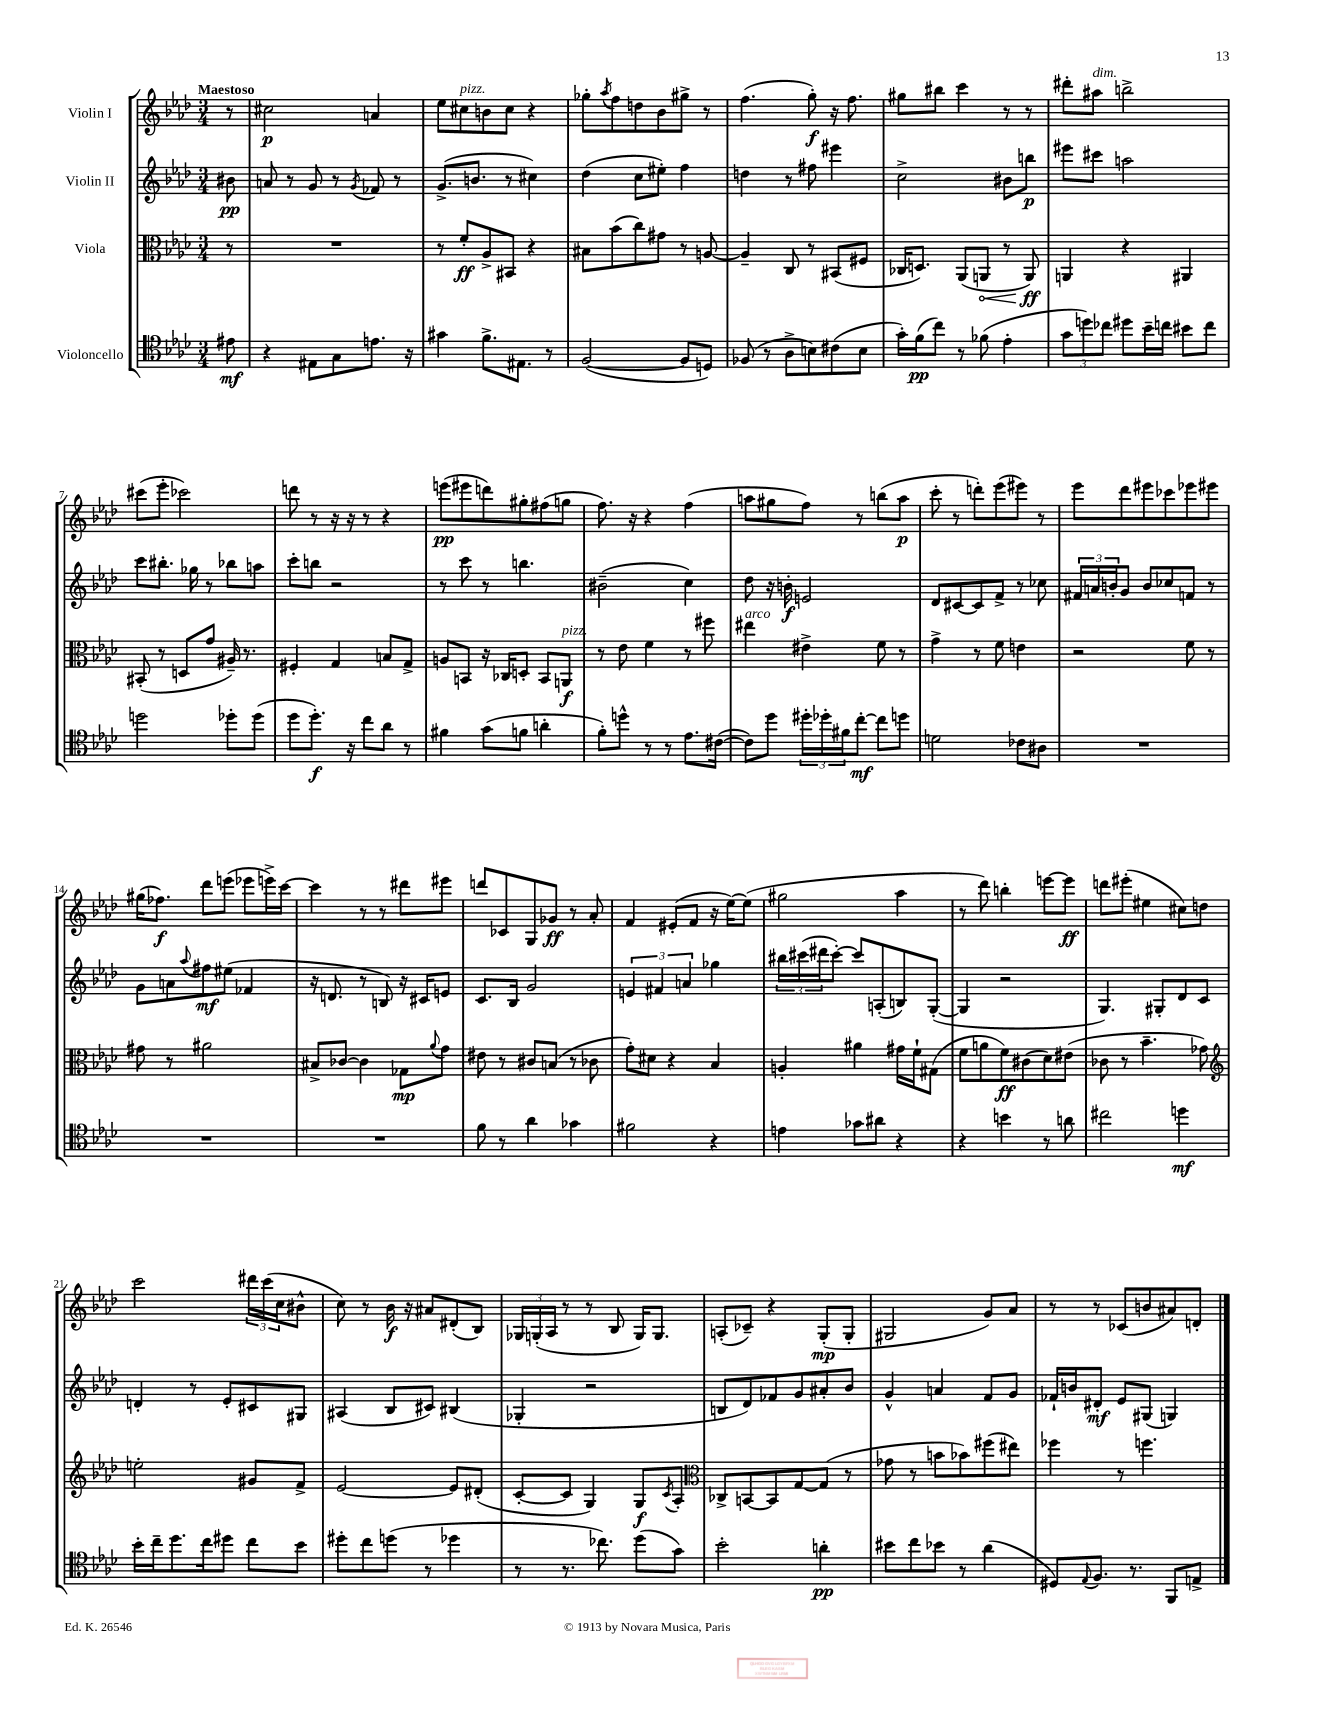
<<
\new StaffGroup <<
\new Staff = "s0" \with { instrumentName = "Violin I" } {
    \clef treble \key aes \major \numericTimeSignature \time 3/4 \partial 8 \tempo "Maestoso"
    r8 |
    cis''2\p a'4 |
    ees''8 cis''8^\markup { \italic "pizz." } b'8 cis''8 r4 |
    ges''8-. \acciaccatura { aes''8 } f''8 d''8 bes'8 gis''8-> r8 |
    f''4.( g''8-.\f) r16 f''8. |
    gis''8 bis''8 c'''4 r8 r8 |
    dis'''8-. ais''8^\markup { \italic "dim." } b''2-> |
    cis'''8( ees'''8-. ces'''2) |
    d'''8 r8 r16 r16 r8 r4 |
    e'''8\pp( eis'''8 d'''8) gis''8-. fis''8( g''8 |
    f''8.) r16 r4 f''4( |
    a''8 gis''8 f''8) r8 b''8( a''8\p |
    c'''8-. r8 d'''8-.) ees'''8( eis'''8) r8 |
    ees'''8 des'''8 eis'''8 ces'''8 ees'''8 eis'''8 |
    gis''16( fes''8.\f) des'''8 e'''8( ees'''8 e'''16->) c'''16~ |
    c'''4 r8 r8 dis'''8 eis'''8 |
    d'''8 ces'8 g8 ges'8\ff r8 aes'8-. |
    f'4 eis'8-.( f'8 r16 ees''16~) ees''8( |
    gis''2 aes''4 |
    r8 des'''8) b''4-. e'''8~ e'''8\ff |
    d'''8 eis'''8-.( eis''4 cis''8) d''8 |
    c'''2 \tuplet 3/2 { dis'''16 c'''16( c''16 } bis'8-^ |
    c''8) r8 bes'16\f r16 ais'8 dis'8-.( bes8) |
    \tuplet 3/2 { ges16 g16-.( aes16 } r8 r8 bes8 g16) g8. |
    a8-.( ces'8--) r4 g8-.\mp( g8-. |
    gis2 g'8) aes'8 |
    r8 r8 ces'8( b'8 ais'8) d'8-. \bar "|." |
}
\new Staff = "s1" \with { instrumentName = "Violin II" } {
    \clef treble \key aes \major \numericTimeSignature \time 3/4 \partial 8
    bis'8\pp |
    a'8 r8 g'8 r8 \acciaccatura { g'8 } fes'8 r8 |
    g'8.->( b'8. r8 cis''4) |
    des''4( c''8 eis''8-.) f''4 |
    d''4 r8 fis''8 eis'''4 |
    c''2-> bis'8 b''8\p |
    eis'''8 cis'''8 a''2 |
    c'''8 bis''8.-. ges''16 r8 bes''8 a''8 |
    c'''8-. b''8 r2 |
    r8 c'''8 r8 b''4. |
    bis'2--( c''4) |
    des''8 r16 b'16-.\f e'2 |
    des'8 cis'8~ cis'8 f'8-> r8 ces''8 |
    \tuplet 3/2 { fis'16 a'16 b'16-. } g'8 b'8 ces''8 f'8 r8 |
    g'8 a'8 \appoggiatura { aes''8 } fis''8\mf eis''8( fes'4 |
    r16 d'8. r8 b8) r16 cis'16 e'8 |
    c'8. bes16 g'2 |
    \tuplet 3/2 { e'4 fis'4 a'4 } ges''4 |
    \tuplet 3/2 { bis''16 cis'''16( dis'''16 } cis'''8~-.) cis'''8 a8-.( b8) g8~-.( |
    g4 r2 |
    g4.) gis8-. des'8 c'8 |
    d'4-. r8 ees'8-. cis'8 gis8 |
    ais4( bes8 cis'8) bis4( |
    ges4-. r2 |
    b8 des'8) fes'8 g'8 ais'8-. bes'8 |
    g'4-^ a'4 f'8 g'8 |
    fes'16-! b'16 dis'8-.\mf ees'8 gis8( g4) \bar "|." |
}
\new Staff = "s2" \with { instrumentName = "Viola" } {
    \clef alto \key aes \major \numericTimeSignature \time 3/4 \partial 8
    r8 |
    R2. |
    r8 f'8-.\ff aes8-> bis,8 r4 |
    bis8 bes'8( c''8) gis'8 r8 a8~ |
    a4-- c8 r8 bis,8( fis8 |
    ces16 d8.) aes,8( \once \override Hairpin.circled-tip = ##t a,8\< r8 a,8\ff\!) |
    a,4 r4 ais,4 |
    bis,8-.( r8 d8 g'8 ais16--) r8. |
    fis4-. g4 b8 g8-> |
    a8 b,8 r16 ces16 d8-. b,8 a,8\f^\markup { \italic "pizz." } |
    r8 ees'8 f'4 r8 fis''8 |
    eis''4^\markup { \italic "arco" } eis'4-> f'8 r8 |
    g'4-> r8 f'8 e'4 |
    r2 f'8 r8 |
    gis'8 r8 ais'2 |
    bis8-> ces'8~ ces'4 ges8\mp \appoggiatura { aes'8 } g'8 |
    eis'8 r8 cis'8 b8( r8 ces'8 |
    g'8-.) dis'8 r4 bes4 |
    a4-. ais'4 gis'16 f'16-! gis8( |
    f'8 a'8 f'8\ff) cis'8( des'8) eis'8( |
    ces'8 r8 bes'4.-- ges'8) |
    \clef treble e''2-. gis'8 f'8-> |
    ees'2~ ees'8 dis'8-.( |
    c'8~-. c'8 g4) g8\f \acciaccatura { c'8 } aes8-. |
    \clef alto ces8-> b,8~ b,8 g8~ g8( r8 |
    ges'8 r8 b'8 bes'8) fis''8( eis''8) |
    fes''4 r8 f''4. \bar "|." |
}
\new Staff = "s3" \with { instrumentName = "Violoncello" } {
    \clef tenor \key aes \major \numericTimeSignature \time 3/4 \partial 8
    eis'8\mf |
    r4 eis8 g8 e'8. r16 |
    gis'4 f'8.-> eis8. r8 |
    f2~( f8 d8) |
    fes8( r8 aes8-> b8) cis'8( b8 |
    g'16-.) f'16\pp( c''8) r8 fes'8( ees'4-. |
    \tuplet 3/2 { g'8 d''8) ces''8 } dis''8 bes'16-- c''16 bis'8 c''8 |
    d''2 des''8-. des''8( |
    des''8 des''8.-.\f) r16 c''8 aes'8 r8 |
    fis'4 g'8( f'8 a'4-. |
    f'8-.) d''8-^ r8 r8 ees'8. cis'16~( |
    cis'8) des''8 \tuplet 3/2 { dis''16-. des''16-. fis'16 } c''8~-.\mf c''8 d''8 |
    d'2 ces'8 ais8 |
    R2. |
    R2. |
    R2. |
    f'8 r8 aes'4 ges'4 |
    fis'2 r4 |
    e'4 ges'8 ais'8 r4 |
    r4 b'4 r8 a'8 |
    cis''2 d''4\mf |
    bes'16-. c''16-- des''8. c''16 dis''8 c''8 bes'8 |
    dis''8-. c''8 d''8( r8 des''4 |
    r8 r8. ces''8.) des''8( g'8) |
    bes'2-. a'4-.\pp |
    bis'8 c''8 bes'8 r8 aes'4( |
    dis8) \appoggiatura { ees8 } f8. r8. f,8 e8-> \bar "|." |
}
>>
>>
